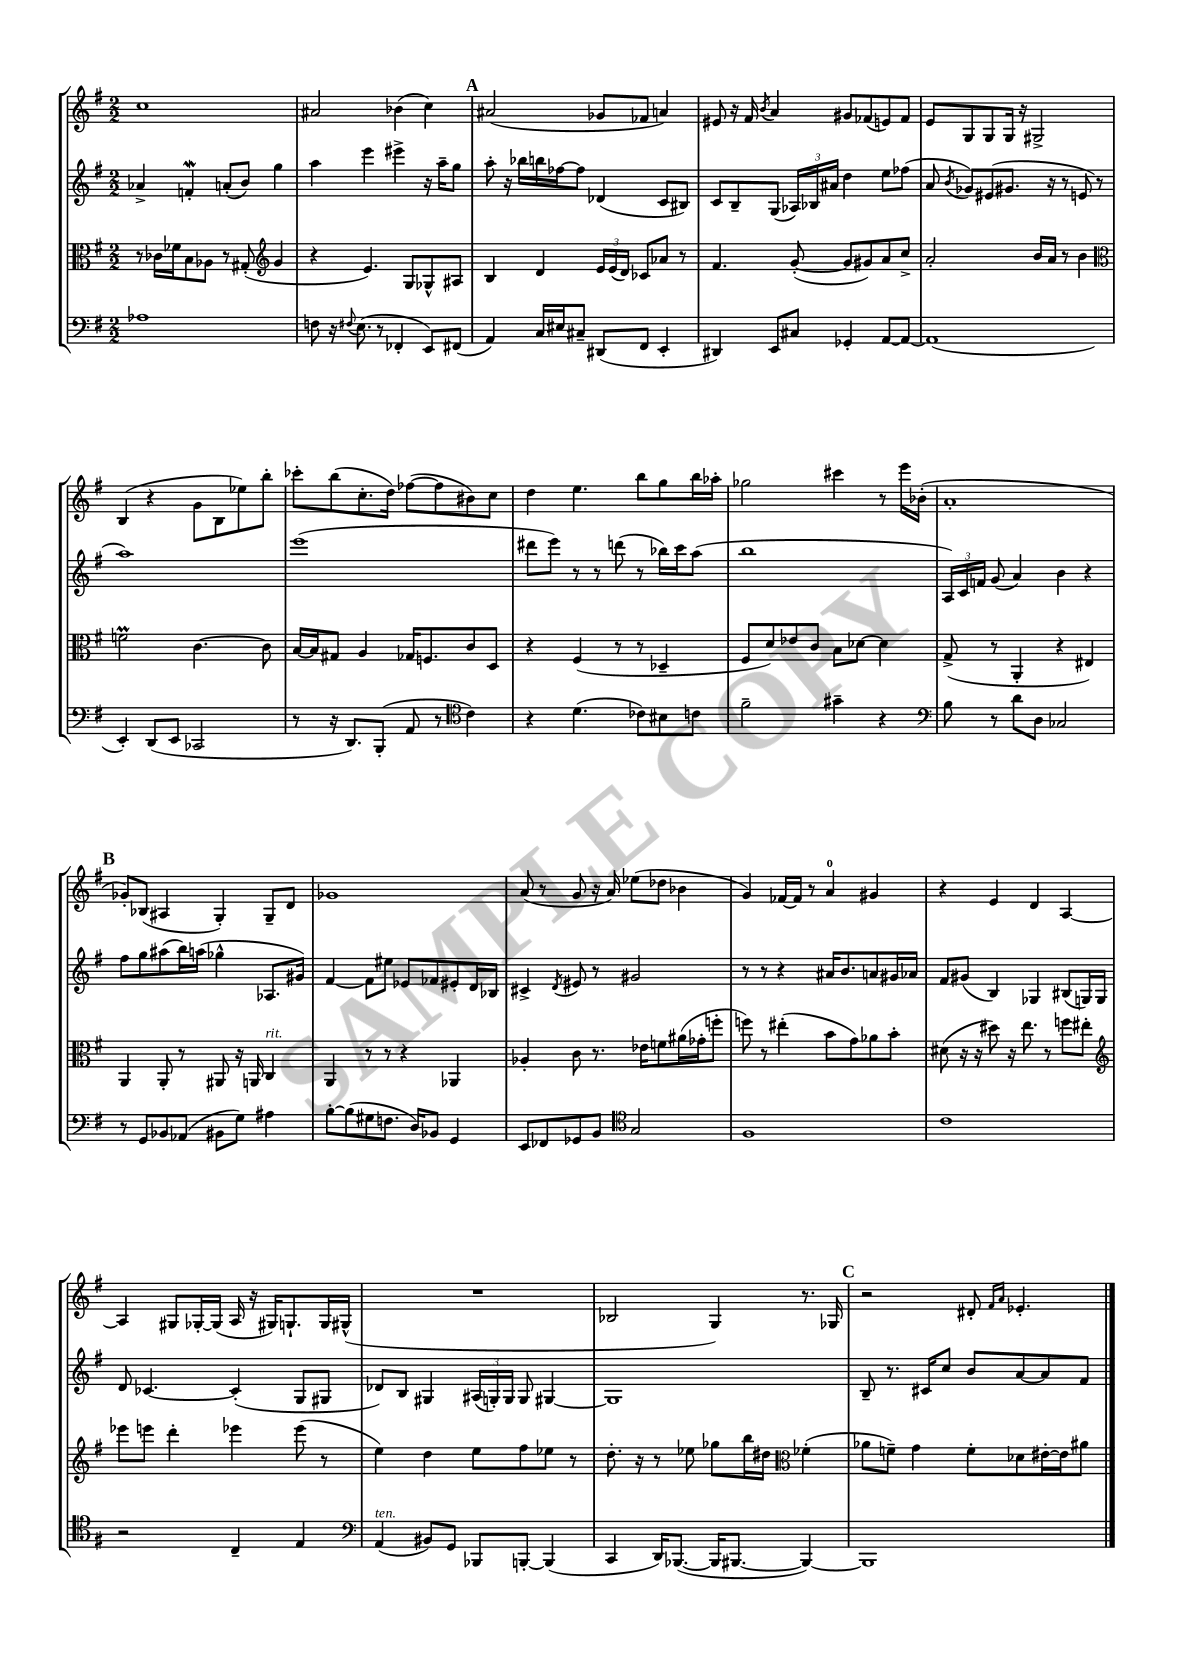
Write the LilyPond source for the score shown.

<<
\new StaffGroup <<
\new Staff = "s0" {
    \clef treble \key g \major \numericTimeSignature \time 2/2
    \autoBeamOff c''1 |
    ais'2 bes'4( c''4) |
    \mark \markup { \bold "A" } ais'2( ges'8[ fes'8] a'4) |
    eis'8 r16 fis'16 \acciaccatura { b'8 } a'4 gis'8[ fes'8( e'8) fes'8] |
    e'8[ g8 g8 g16] r16 gis2-> |
    b4( r4 g'8[ b8 ees''8) b''8]-. |
    ces'''8[-. b''8( c''8.-. d''16]) fes''8[~( fes''8 bis'8) c''8] |
    d''4 e''4. b''8[ g''8 b''16 aes''16]-. |
    ges''2 cis'''4 r8 e'''16[ bes'16]-.( |
    a'1-. |
    \mark \markup { \bold "B" } ges'8[-.) bes8]( ais4 g4-.) g8[-- d'8] |
    ges'1 |
    a'8( r8 g'8 r16 a'16) ees''8[( des''8] bes'4 |
    g'4) fes'16[~ fes'16] r8 a'4-0 gis'4 |
    r4 e'4 d'4 a4~ |
    a4 gis8[ ges16~-. ges16]( a16 r16 gis16[) g8.-! g16 gis16]-^( |
    R1 |
    bes2 g4) r8. ges16 |
    \mark \markup { \bold "C" } r2 dis'8-. \grace { fis'16[ a'16] } ees'4.-. \bar "|." |
}
\new Staff = "s1" {
    \clef treble \key g \major \numericTimeSignature \time 2/2
    \autoBeamOff aes'4-> f'4-.\mordent a'8[-.( b'8]) g''4 |
    a''4 e'''4 eis'''4-> r16 a''16[-- g''8] |
    \mark \markup { \bold "A" } a''8-. r16 bes''16[ b''16 fes''16~ fes''8] des'4( c'8[ bis8]) |
    c'8[ b8-- g8]( \tuplet 3/2 { aes16[) bes16 ais'16] } d''4 e''8[ fes''8]( |
    a'8 \acciaccatura { b'8 } ges'8[) eis'8( gis'8.] r16 r8 e'8 r8 |
    a''1) |
    e'''1( |
    dis'''8[ e'''8]) r8 r8 d'''8( r8 bes''16[) c'''16 a''8]( |
    b''1 |
    \tuplet 3/2 { a16[) c'16 f'16] } g'8( a'4) b'4 r4 |
    \mark \markup { \bold "B" } fis''8[ g''8 ais''8( b''16) a''16]( ges''4-^ aes8.[ gis'16]) |
    fis'4~ fis'8[ eis''8] ees'8[ fes'8 eis'8-. d'16 bes16] |
    cis'4-> \acciaccatura { d'8 } eis'8 r8 gis'2 |
    r8 r8 r4 ais'16[ b'8. a'8 gis'16 aes'16] |
    fis'8[ gis'8]( b4) ges4 bis8[( g16) g16] |
    d'8 ces'4.~ ces'4-.( g8[ gis8] |
    des'8[) b8] gis4 \tuplet 3/2 { ais16[( g16-.) g16] } g8 gis4~ |
    gis1 |
    \mark \markup { \bold "C" } b8-- r8. cis'16[ c''8] b'8[ a'8~ a'8 fis'8] \bar "|." |
}
\new Staff = "s2" {
    \clef alto \key g \major \numericTimeSignature \time 2/2
    \autoBeamOff r8 ces'16[ fes'16 b8 aes8] r8 gis8-.( \clef treble g'4 |
    r4 e'4.) g8[ ges8-^ ais8] |
    \mark \markup { \bold "A" } b4 d'4 \tuplet 3/2 { e'16[ e'16( d'16]) } ces'8[ aes'8] r8 |
    fis'4. g'8~-.( g'8[ gis'8) a'8 c''8]-> |
    a'2-. b'16[ a'16] r8 b'4 |
    \clef alto f'2\prall c'4.~ c'8 |
    b16[~ b16 gis8] a4 ges16[ f8. c'8 d8] |
    r4 fis4( r8 r8 des4-- |
    fis8[ d'8) ees'8 c'8] b8[ des'8]~ des'4 |
    g8->( r8 a,4-. r4 eis4) |
    \mark \markup { \bold "B" } a,4 a,8-. r8 ais,8 r16 a,16 c4^\markup { \italic "rit." } |
    a,4 r8 r8 r4 aes,4 |
    aes4-. c'8 r8. ees'16[ f'8 ais'16( ges'16-. f''8]-. |
    f''8) r8 eis''4-.( b'8[ g'8) aes'8 b'8]-. |
    dis'8( r16 r16 dis''8) r16 e''8. r8 f''8[ eis''8]-. |
    \clef treble ees'''8[ e'''8] d'''4-. ees'''4 ees'''8( r8 |
    e''4) d''4 e''8[ fis''8 ees''8] r8 |
    d''8.-. r16 r8 ees''8 ges''8[ b''16 dis''16] \clef alto fes'4-.( |
    \mark \markup { \bold "C" } aes'8[ f'8]--) g'4 f'8[-. des'8 eis'16~-. eis'16 ais'8] \bar "|." |
}
\new Staff = "s3" {
    \clef bass \key g \major \numericTimeSignature \time 2/2
    \autoBeamOff aes1 |
    f8 r16 \appoggiatura { fis8 } e8.( r8 fes,4-. e,8[) fis,8]( |
    \mark \markup { \bold "A" } a,4) c16[ eis16 cis8]-- dis,8[( fis,8] e,4-. |
    dis,4) e,8[ cis8] ges,4-. a,8[~ a,8]~ |
    a,1( |
    e,4-.) d,8[( e,8] ces,2 |
    r8 r16 d,8.[) b,,8]-.( a,8 r8 \clef tenor c'4) |
    r4 d'4.( ces'8[) bis8 c'8] |
    fis'2-- gis'4-- r4 |
    \clef bass b8 r8 d'8[ d8] ces2 |
    \mark \markup { \bold "B" } r8 g,8[ bes,8 aes,8]( bis,8[ g8]) ais4 |
    b8[~-. b8( gis8 f8.] d16[) bes,8] g,4 |
    e,8[ fes,8 ges,8 b,8] \clef tenor g2 |
    fis1 |
    c'1 |
    r2 c4-- e4 |
    \clef bass a,4^\markup { \italic "ten." }( bis,8[) g,8] bes,,8[ b,,8]~-. b,,4( |
    c,4 d,16[) bes,,8.]~( bes,,16[ bis,,8.]~ bis,,4~) |
    \mark \markup { \bold "C" } bis,,1 \bar "|." |
}
>>
>>
\layout { \context { \Score \remove "Bar_number_engraver" } }
